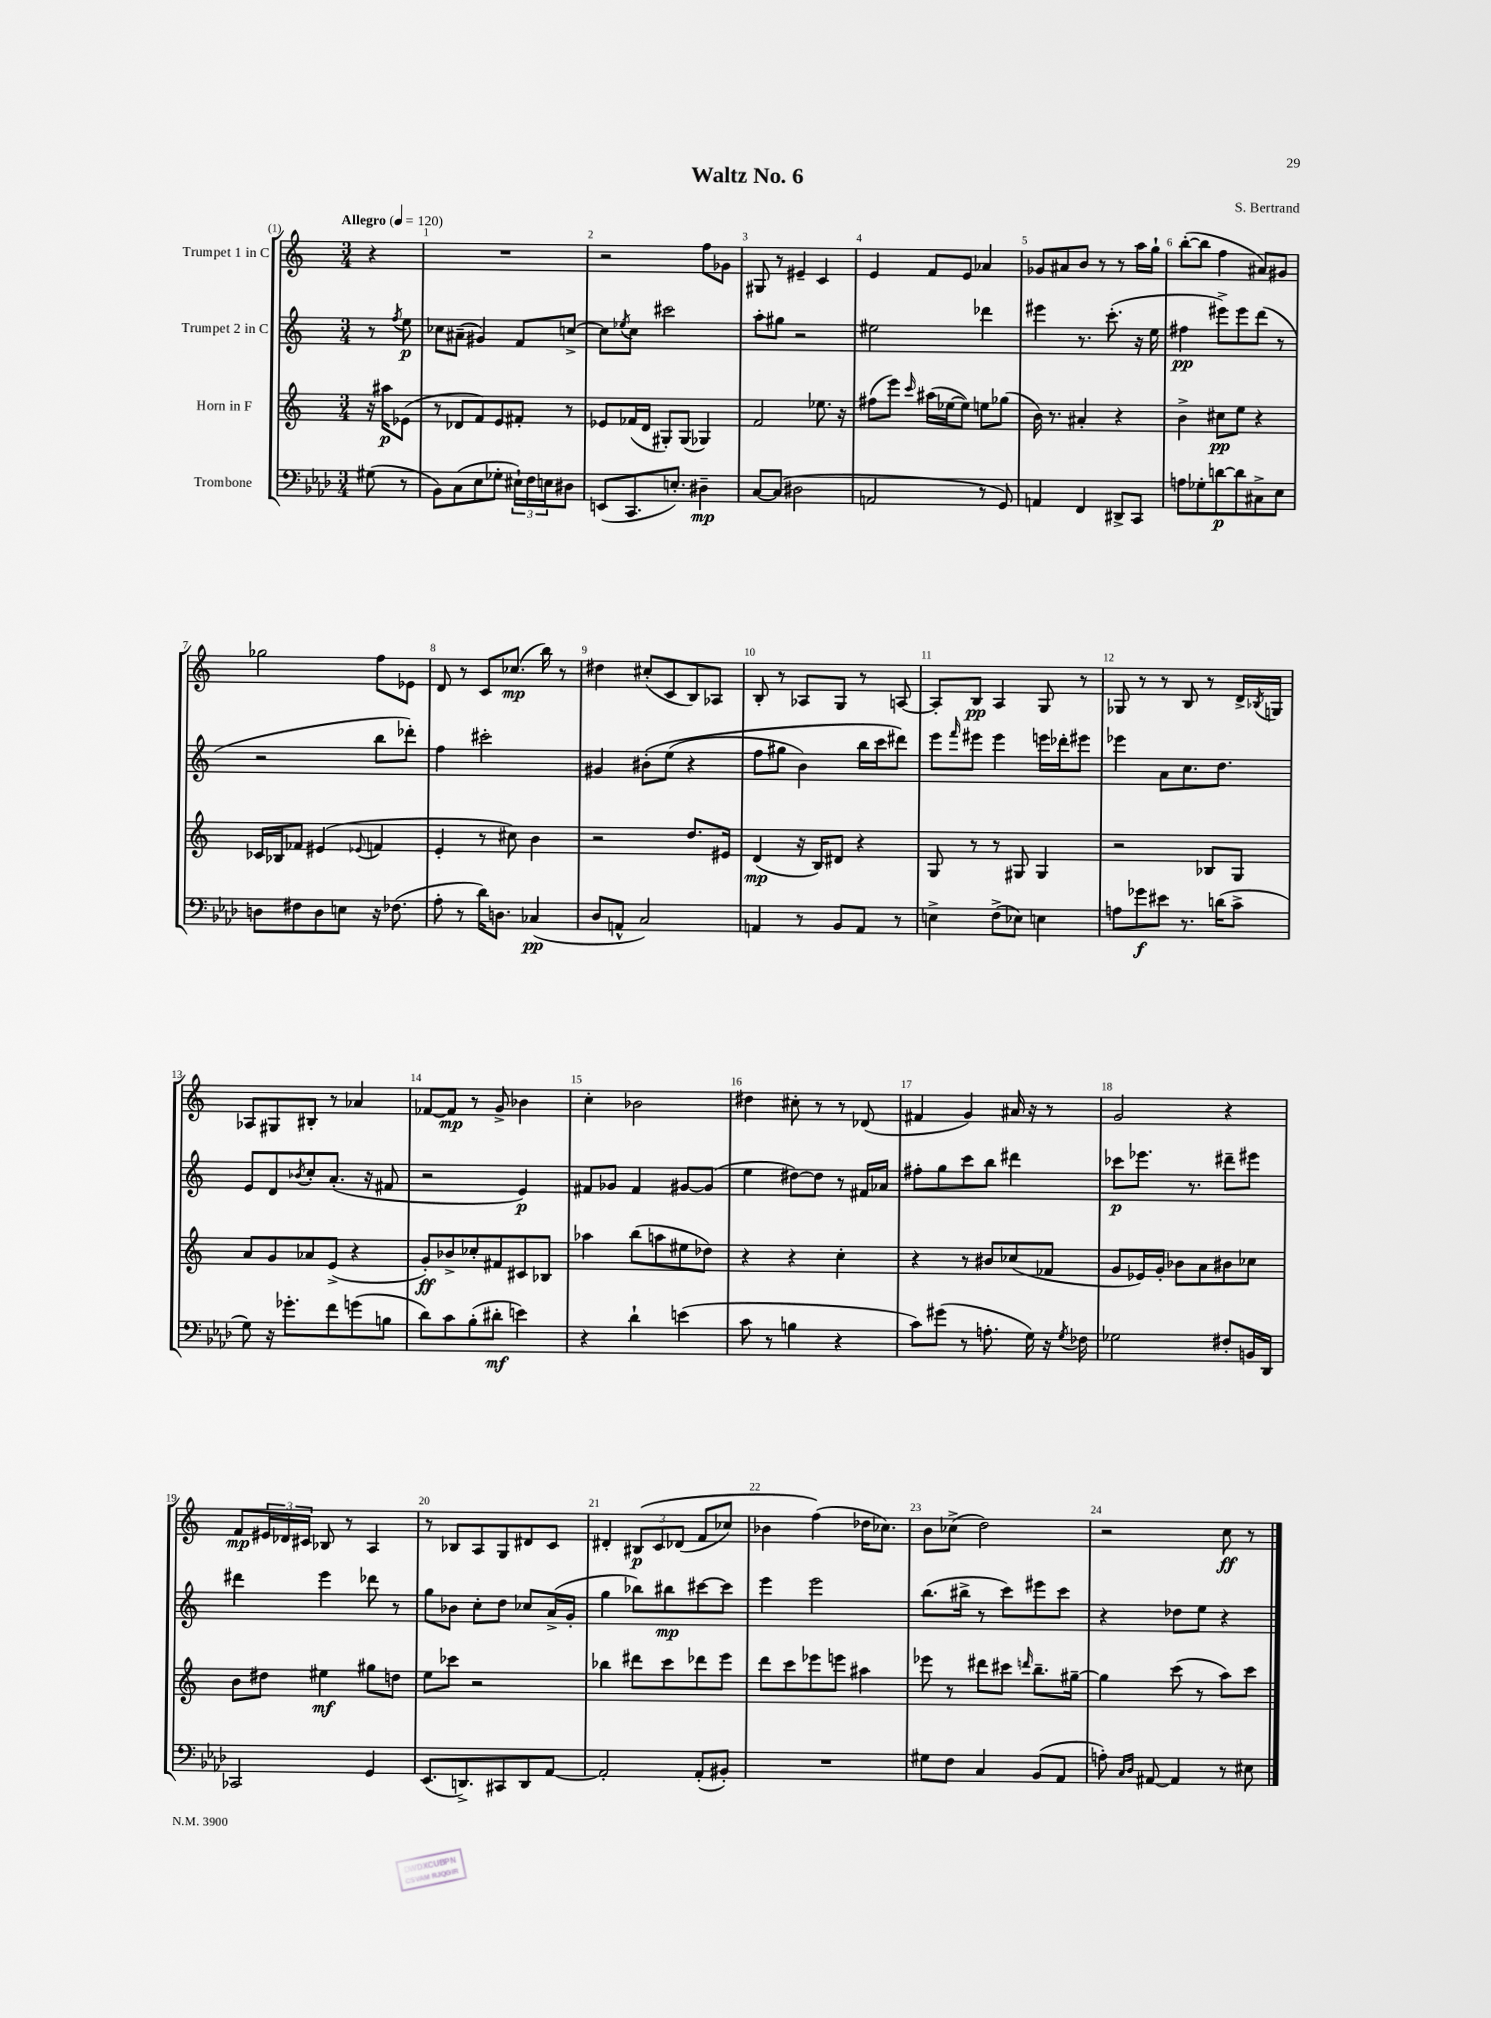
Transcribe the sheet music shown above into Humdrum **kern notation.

**kern	**dynam	**kern	**dynam	**kern	**dynam	**kern	**dynam
*part4	*part4	*part3	*part3	*part2	*part2	*part1	*part1
*staff4	*staff4	*staff3	*staff3	*staff2	*staff2	*staff1	*staff1
*I"Trombone	*	*I"Horn in F	*	*I"Trumpet 2 in C	*	*I"Trumpet 1 in C	*
*clefF4	*	*clefG2	*	*clefG2	*	*clefG2	*
*k[b-e-a-d-]	*	*k[]	*	*k[]	*	*k[]	*
*M3/4	*	*M3/4	*	*M3/4	*	*M3/4	*
*MM120	*	*MM120	*	*MM120	*	*MM120	*
=	=	=	=	=	=	=	=
!	!	!	!	!	!	!LO:TX:a:B:t=Allegro	!
(8G#X\	.	16r	.	8r	.	4r	.
.	.	16aa#X\KL	p	.	.	.	.
.	.	.	.	8qff/	.	.	.
8r	.	(8e-X\J	.	8ee\	p	.	.
=1	=1	=1	=1	=1	=1	=1	=1
8BB-\L)	.	8r	.	8cc-X\L	.	2.r	.
(8C\	.	8d-X/L	.	(8a#X~\J	.	.	.
8E-\	.	8f/)	.	4g#X/)	.	.	.
8G-X'\J	.	8e/	.	.	.	.	.
24E#X`\LL)	.	8f#X'/J	.	8f/L	.	.	.
24F\	.	.	.	.	.	.	.
24En\J	.	.	.	.	.	.	.
8D#X\J	.	8r	.	[8ccn^/J	.	.	.
=2	=2	=2	=2	=2	=2	=2	=2
(8EEn/L	.	8e-X/L	.	8cc\L]	.	2r	.
.	.	.	.	8qee-X/	.	.	.
8.CC/	.	(16f-X/L	.	8cc\J	.	.	.
.	.	16d/JJ	.	.	.	.	.
.	.	8G#X'/L)	.	2ccc#X\	.	.	.
8.En'/J)	.	.	.	.	.	.	.
.	.	(8G#/J	.	.	.	.	.
4D#X~\	mp	4G-X/)	.	.	.	8ff\L	.
.	.	.	.	.	.	8g-X\J	.
=3	=3	=3	=3	=3	=3	=3	=3
[8C/L	.	2f/	.	8aa'\L	.	8G#X/	.
(8C/J]	.	.	.	8gg#X\J	.	8r	.
2D#X\	.	.	.	2r	.	4e#X~/	.
.	.	8.ee-X\	.	.	.	4c/	.
.	.	16r	.	.	.	.	.
=4	=4	=4	=4	=4	=4	=4	=4
2AAn/	.	(8ff#X\L	.	2ee#X\	.	4e/	.
.	.	8eee\J)	.	.	.	.	.
.	.	16qqccc/	.	.	.	.	.
.	.	(16aa#X\LL	.	.	.	8f/L	.
.	.	[16ee-X\J	.	.	.	.	.
.	.	8ee-\J])	.	.	.	8e/J	.
8r	.	8een\L	.	4ddd-X\	.	4a-X/	.
8GG/)	.	(8gg-X\J	.	.	.	.	.
=5	=5	=5	=5	=5	=5	=5	=5
4AAn/	.	16b\)	.	4eee#X\	.	8g-X/L	.
.	.	8.r	.	.	.	.	.
.	.	.	.	.	.	8a#X/	.
4FF/	.	4a#X'/	.	8.r	.	8b/J	.
.	.	.	.	.	.	8r	.
.	.	.	.	(8.ccc'\	.	.	.
8DD#X^/L	.	4r	.	.	.	8r	.
8CC/J	.	.	.	16r	.	16aa\LL	.
.	.	.	.	16ee\	.	16gg`\JJ	.
=6	=6	=6	=6	=6	=6	=6	=6
8An\L	.	4b^\	.	4ff#X\	pp	([8bb'\L	.
8G-X'\	.	.	.	.	.	8bb\J]	.
[8dn\	p	8cc#X\L	pp	8eee#X^\L)	.	4ff\	.
8d\]	.	8ee\J	.	8eee#\	.	.	.
8C#X^\	.	4r	.	(8ddd\J	.	8a#X/L)	.
8E-\J	.	.	.	8r	.	8g#X/J	.
!!LO:LB:g=z
=7	=7	=7	=7	=7	=7	=7	=7
8Dn\L	.	16c-X/LL	.	2r	.	2gg-X\	.
.	.	16B-X/J	.	.	.	.	.
8F#X\	.	8f-X/J	.	.	.	.	.
8D\	.	(4e#X/	.	.	.	.	.
8En\J	.	.	.	.	.	.	.
.	.	8qqe-X/	.	.	.	.	.
16r	.	4fn/	.	8bb\L	.	8ff\L	.
(8.F-X\	.	.	.	.	.	.	.
.	.	.	.	8ddd-X'\J)	.	8e-X\J	.
=8	=8	=8	=8	=8	=8	=8	=8
8A-'\	.	4e'/	.	4ff\	.	8d/	.
8r	.	.	.	.	.	8r	.
16d-\KL)	.	8r	.	2ccc#X'\	.	8c/L	.
8.Dn\J	.	.	.	.	.	.	.
.	.	8cc#X\)	.	.	.	(8.cc-X/J	mp
(4C-X/	pp	4b\	.	.	.	.	.
.	.	.	.	.	.	16bb\)	.
.	.	.	.	.	.	8r	.
=9	=9	=9	=9	=9	=9	=9	=9
8D-/L	.	2r	.	4g#X/	.	4dd#X\	.
8AAn^^/J	.	.	.	.	.	.	.
2C/)	.	.	.	(8b#X'\L	.	(8cc#X'/L	.
.	.	.	.	(8ee\J	.	8c/	.
.	.	8.dd/L	.	4r	.	8B/)	.
.	.	.	.	.	.	8A-X/J	.
.	.	16e#X/Jk	.	.	.	.	.
=10	=10	=10	=10	=10	=10	=10	=10
4AAn/	.	(4d/	mp	8ff\L	.	8B'/	.
.	.	.	.	8gg#X\J	.	8r	.
8r	.	16r	.	4b\)	.	8A-X/L	.
.	.	16B/KL)	.	.	.	.	.
8BB-/L	.	8d#X/J	.	.	.	8G/J	.
8AA/J	.	4r	.	16bb\LL	.	8r	.
.	.	.	.	16ccc\J	.	.	.
8r	.	.	.	8ddd#X\J)	.	[8An/	.
=11	=11	=11	=11	=11	=11	=11	=11
4En^\	.	8G/	.	8eee\L	.	8A'/L]	.
.	.	.	.	16qqfff/	.	.	.
.	.	8r	.	8eee#X\J	.	8B/J	pp
(8F^\L	.	8r	.	4eee#\	.	4A/	.
8E-X\J)	.	8G#X/	.	.	.	.	.
4En\	.	4G#/	.	16eeen\LL	.	8G/	.
.	.	.	.	16ddd-X'\J	.	.	.
.	.	.	.	8eee#X\J	.	8r	.
=12	=12	=12	=12	=12	=12	=12	=12
8An\L	.	2r	.	4eee-X\	.	8G-X/	.
8g-X\	f	.	.	.	.	8r	.
8e#X\J	.	.	.	8a\L	.	8r	.
8.r	.	.	.	8.cc\	.	8B/	.
.	.	8B-X/L	.	.	.	8r	.
(16dn\KL	.	.	.	8.dd\J	.	.	.
8c^\J	.	8G/J	.	.	.	16d^/LL	.
.	.	.	.	.	.	8qB-X/	.
.	.	.	.	.	.	16Gn/JJ	.
!!LO:LB:g=z
=13	=13	=13	=13	=13	=13	=13	=13
8G\)	.	8a/L	.	8e/L	.	8A-X/L	.
16r	.	8g/	.	8d/	.	8G#X/	.
8.g-X'\L	.	.	.	.	.	.	.
.	.	.	.	8qb-X/	.	.	.
.	.	8a-X/	.	8cc'/	.	8B#X'/J	.
8f\	.	(8e^/J	.	(8.a'/J	.	8r	.
(8gn\	.	4r	.	.	.	4a-X/	.
.	.	.	.	16r	.	.	.
8Bn\J	.	.	.	8f#X/	.	.	.
=14	=14	=14	=14	=14	=14	=14	=14
8d-\L)	.	8g'/L)	ff	2r	.	[8f-X/L	.
8c\	.	8b-X^/	.	.	.	8f-/J]	mp
(8B-'\	.	8cc-X'/	.	.	.	8r	.
8d#X'\J	mf	8f#X/	.	.	.	8g^/	.
4en\)	.	8c#X/	.	4e/)	p	4b-X\	.
.	.	8B-X/J	.	.	.	.	.
=15	=15	=15	=15	=15	=15	=15	=15
4r	.	4aa-X\	.	8f#X/L	.	4cc'\	.
.	.	.	.	8g-X/J	.	.	.
4d-`\	.	(8bb\L	.	4f#/	.	2b-X\	.
.	.	8aan\	.	.	.	.	.
(4en\	.	8ee#X\	.	[8g#X/L	.	.	.
.	.	8dd-X\J)	.	(8g#/J]	.	.	.
=16	=16	=16	=16	=16	=16	=16	=16
8c\	.	4r	.	4ee\	.	4dd#X\	.
8r	.	.	.	.	.	.	.
4Bn\	.	4r	.	[8dd#X\L)	.	8cc#X'\	.
.	.	.	.	8dd#\J]	.	8r	.
4r	.	4cc'\	.	8r	.	8r	.
.	.	.	.	16f#X/LL	.	(8d-X/	.
.	.	.	.	16a-X/JJ	.	.	.
=17	=17	=17	=17	=17	=17	=17	=17
8c\L)	.	4r	.	8ff#X'\L	.	4f#X/	.
(8g#X\J	.	.	.	8gg\	.	.	.
8r	.	8r	.	8ccc\	.	4g/)	.
8.An'\	.	8b#X/L	.	8bb\J	.	.	.
.	.	(8cc-X/	.	4ddd#X\	.	16a#X/	.
16G\)	.	.	.	.	.	16r	.
16r	.	8f-X/J	.	.	.	8r	.
8qG/	.	.	.	.	.	.	.
16F-X\	.	.	.	.	.	.	.
=18	=18	=18	=18	=18	=18	=18	=18
2G-X\	.	8g/L	.	8ccc-X\L	p	2g/	.
.	.	16e-X/L)	.	8.eee-X\J	.	.	.
.	.	16g'/JJ	.	.	.	.	.
.	.	8b-X\L	.	.	.	.	.
.	.	.	.	8.r	.	.	.
.	.	8a\	.	.	.	.	.
8F#X'/L	.	8b#X\	.	8ddd#X~\L	.	4r	.
16BBn/L	.	8cc-X\J	.	8eee#X\J	.	.	.
16DD-/JJ	.	.	.	.	.	.	.
!!LO:LB:g=z
=19	=19	=19	=19	=19	=19	=19	=19
2CC-X/	.	8b\L	.	4ddd#X\	.	8f/L	mp
.	.	8dd#X\J	.	.	.	24e#X/L	.
.	.	.	.	.	.	24d-X/	.
.	.	.	.	.	.	24c#X/JJ	.
.	.	4ee#X\	mf	4eee\	.	8B-X/	.
.	.	.	.	.	.	8r	.
4GG/	.	8gg#X\L	.	8ddd-X\	.	4A/	.
.	.	8ddn\J	.	8r	.	.	.
=20	=20	=20	=20	=20	=20	=20	=20
(8.EE-/L	.	8ee\L	.	8gg\L	.	8r	.
.	.	8ccc-X\J	.	8b-X\J	.	8B-X/L	.
8.DDn^/)	.	.	.	.	.	.	.
.	.	2r	.	8cc'\L	.	8A/	.
8CC#X/	.	.	.	8dd\J	.	8G/	.
8DD/	.	.	.	8cc-X/L	.	8d#X/	.
[8AA-/J	.	.	.	(16a^/L	.	8c/J	.
.	.	.	.	16g'/JJ	.	.	.
=21	=21	=21	=21	=21	=21	=21	=21
2AA-'/]	.	4bb-X\	.	4gg\	.	4d#X'/	.
.	.	8ddd#X\L	.	8bb-X\L)	.	(12B#X/L	p
.	.	.	.	.	.	12c/	.
.	.	8ccc\	.	8bb#X\	mp	.	.
.	.	.	.	.	.	(12d-X/J	.
(8AA-'/L	.	8ddd-X\	.	[8ccc#X\	.	8f/L	.
8BB#X'/J)	.	8eee\J	.	8ccc#\J]	.	8cc-X/J)	.
=22	=22	=22	=22	=22	=22	=22	=22
2.r	.	8ddd\L	.	4eee\	.	4b-X\	.
.	.	8ccc\	.	.	.	.	.
.	.	8eee-X\	.	2eee\	.	(4ff\)	.
.	.	8eeen\J	.	.	.	.	.
.	.	4aa#X\	.	.	.	16dd-X\KL	.
.	.	.	.	.	.	8.cc-X\J)	.
=23	=23	=23	=23	=23	=23	=23	=23
8G#X\L	.	8eee-X\	.	(8.bb\L	.	8b\L	.
8F\J	.	8r	.	.	.	(8cc-X^\J	.
.	.	.	.	16bb#X^\Jk	.	.	.
4C/	.	8ddd#X\L	.	8r	.	2dd\)	.
.	.	8ccc#X\J	.	8ccc\L)	.	.	.
.	.	16qqdddn/	.	.	.	.	.
(8BB-/L	.	8.bb~\L	.	8eee#X\	.	.	.
8AA-/J	.	.	.	8ccc\J	.	.	.
.	.	[16gg#X~\Jk	.	.	.	.	.
=24	=24	=24	=24	=24	=24	=24	=24
8An'\)	.	4gg#\]	.	4r	.	2r	.
16qqC/LL	.	.	.	.	.	.	.
16qqD-/JJ	.	.	.	.	.	.	.
[8AA#X/	.	.	.	.	.	.	.
4AA#/]	.	(8ccc\	.	8dd-X\L	.	.	.
.	.	8r	.	8ee\J	.	.	.
8r	.	8aa\L)	.	4r	.	8cc\	ff
8E#X\	.	8ccc\J	.	.	.	8r	.
==	==	==	==	==	==	==	==
*-	*-	*-	*-	*-	*-	*-	*-
